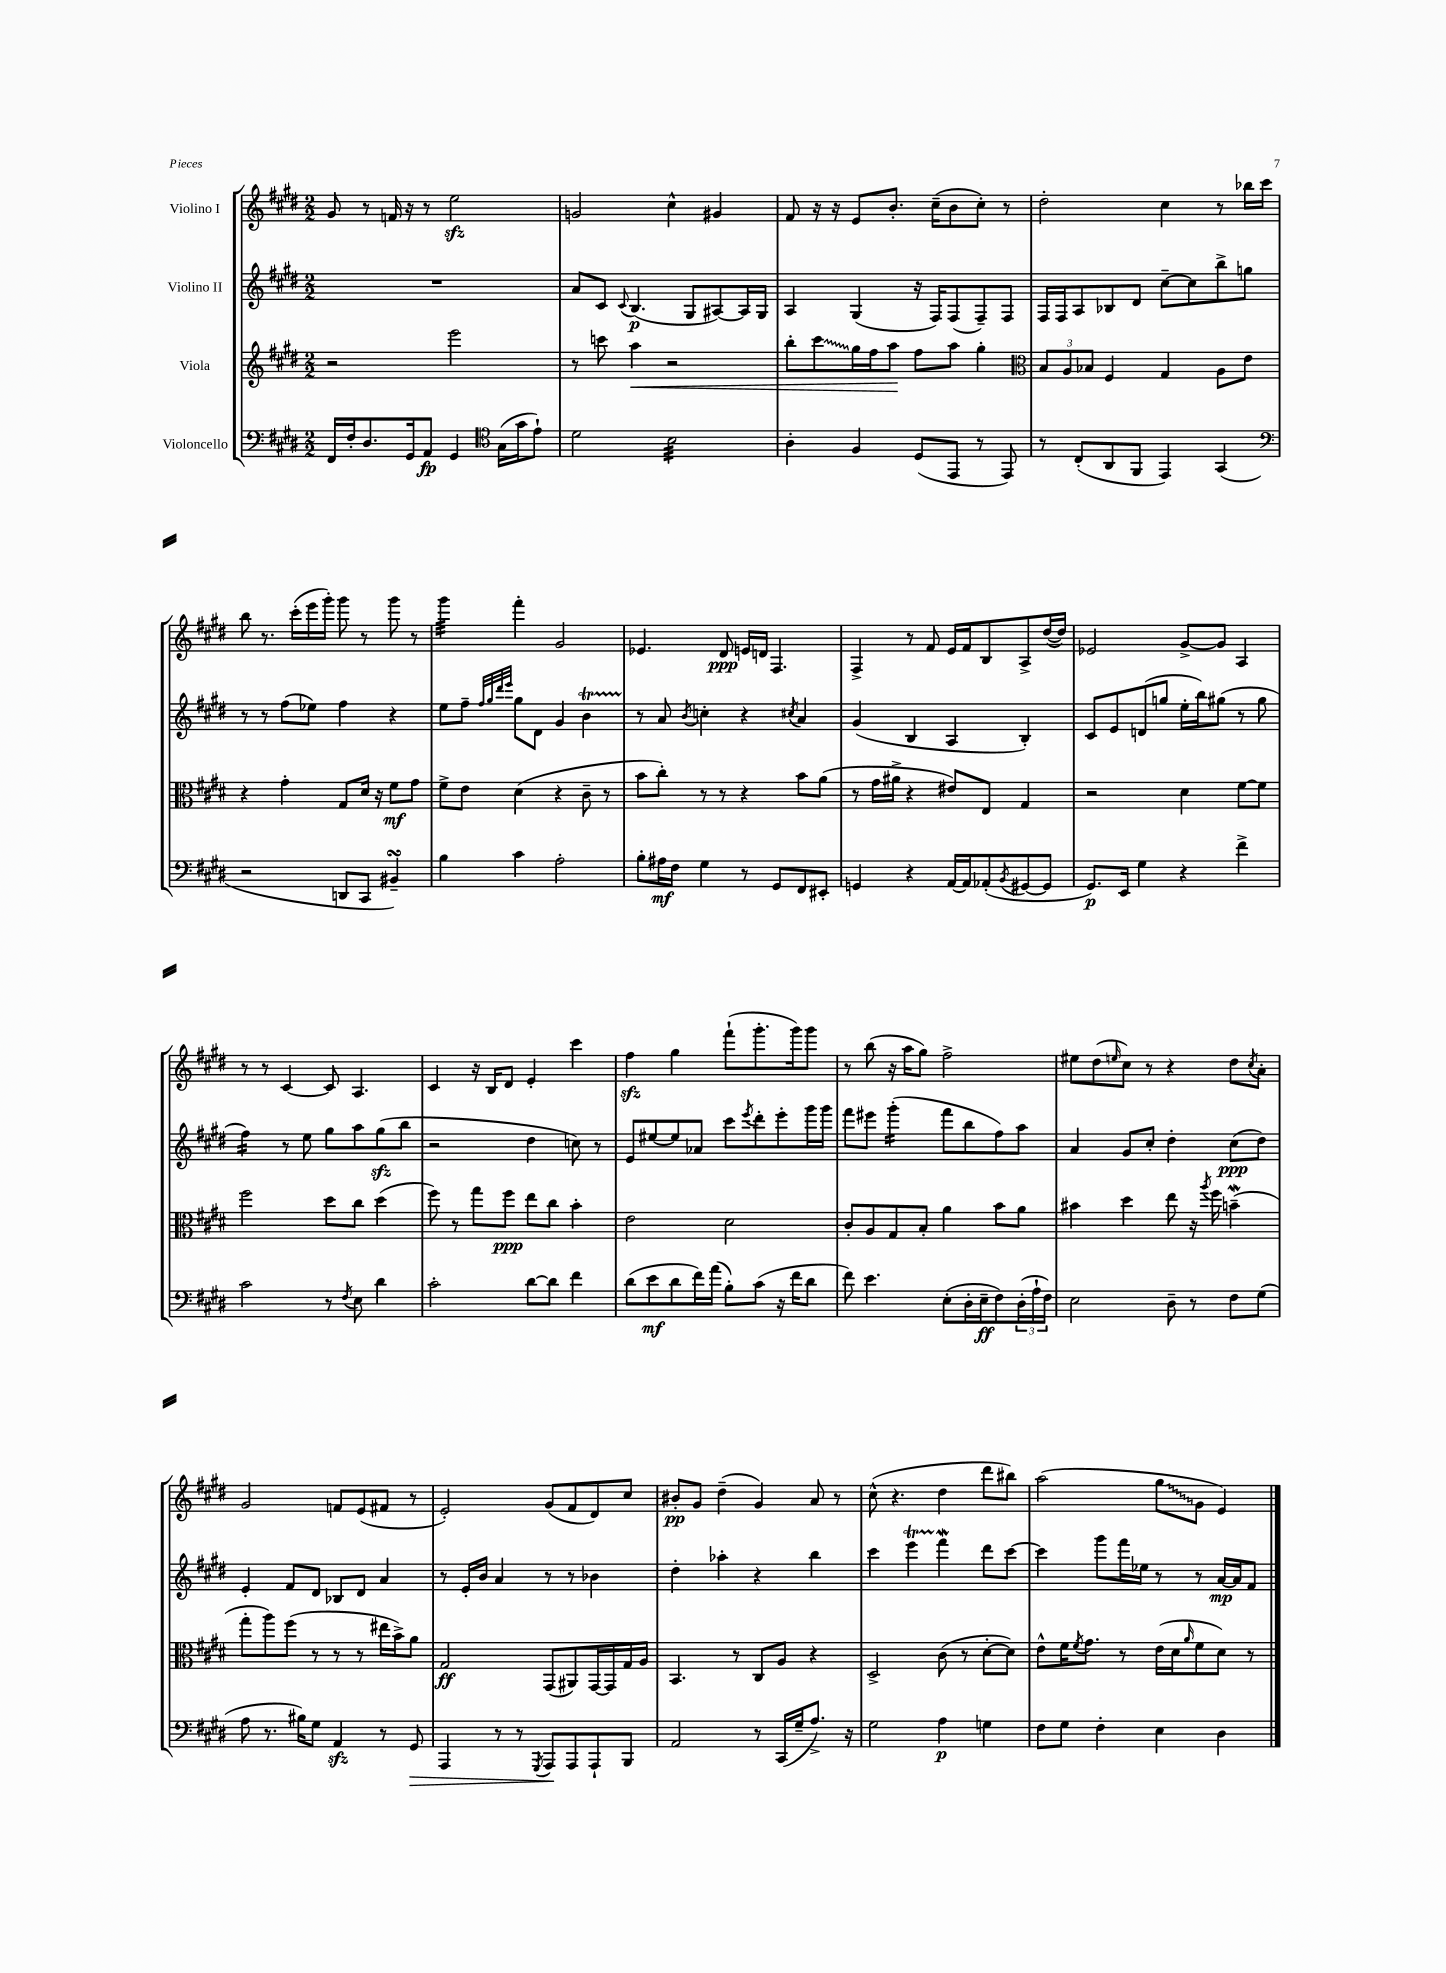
<<
\new StaffGroup <<
\new Staff = "s0" \with { instrumentName = "Violino I" } {
    \clef treble \key e \major \numericTimeSignature \time 2/2
    gis'8 r8 f'16 r16 r8 e''2\sfz |
    g'2 cis''4-^ gis'4 |
    fis'8 r16 r16 e'8 b'8.-. cis''16--( b'8 cis''8-.) r8 |
    dis''2-. cis''4 r8 bes''16 cis'''16 |
    b''8 r8. cis'''16-.( e'''16 gis'''16-.) gis'''8 r8 gis'''8 r8 |
    gis'''4:32 fis'''4-. gis'2 |
    ees'4. dis'8\ppp e'16 d'16 fis4. |
    fis4-> r8 fis'8 e'16 fis'16 b8 a8-> dis''16~( dis''16) |
    ees'2 gis'8~-> gis'8 a4 |
    r8 r8 cis'4~ cis'8 a4. |
    cis'4 r16 b16 dis'8 e'4-. cis'''4 |
    fis''4\sfz gis''4 fis'''8-!( gis'''8.-. gis'''16) gis'''8 |
    r8 b''8( r16 a''16 gis''8) fis''2-> |
    eis''8 dis''8( \grace { e''16 } cis''8) r8 r4 dis''8 \acciaccatura { cis''8 } a'8-. |
    gis'2 f'8 e'8( fis'8 r8 |
    e'2-.) gis'8( fis'8 dis'8) cis''8 |
    bis'8-.\pp gis'8 dis''4--( gis'4) a'8 r8 |
    cis''8-^( r4. dis''4 dis'''8 bis''8) |
    a''2( \once \override Glissando.style = #'zigzag gis''8\glissando gis'8 e'4) \bar "|." |
}
\new Staff = "s1" \with { instrumentName = "Violino II" } {
    \clef treble \key e \major \numericTimeSignature \time 2/2
    R1 |
    a'8 cis'8 \appoggiatura { cis'8 } b4.\p( gis8 ais8~) ais16 gis16 |
    a4 gis4( r16 fis16) fis8( fis8--) fis8 |
    fis16 fis16 a8 bes8 dis'8 cis''8~-- cis''8 b''8-> g''8 |
    r8 r8 fis''8( ees''8) fis''4 r4 |
    e''8 fis''8-- \grace { fis''32 gis''32 dis'''32 e'''32 } gis''8 dis'8 gis'4 b'4\startTrillSpan |
    r8\stopTrillSpan a'8 \acciaccatura { b'8 } c''4-. r4 \acciaccatura { cis''8 } a'4 |
    gis'4( b4 a4 b4-.) |
    cis'8 e'8 d'8( g''8 e''16-. b''16) gis''8( r8 gis''8 |
    fis''4:16) r8 e''8 gis''8 a''8 gis''8\sfz( b''8 |
    r2 dis''4 c''8) r8 |
    e'8 eis''8~ eis''8 aes'8 cis'''8 \acciaccatura { e'''8 } dis'''8-. e'''8-. gis'''16 gis'''16 |
    fis'''8 eis'''8 gis'''4:16-.( fis'''8 b''8 fis''8) a''8 |
    a'4 gis'8 cis''8-. dis''4-. cis''8\ppp( dis''8) |
    e'4-. fis'8 dis'8 bes8 dis'8 a'4 |
    r8 e'16-. b'16 a'4 r8 r8 bes'4 |
    dis''4-. aes''4-. r4 b''4 |
    cis'''4 e'''4\startTrillSpan fis'''4\mordent\stopTrillSpan dis'''8 cis'''8~ |
    cis'''4 gis'''8 fis'''16 ees''16 r8 r8 a'16~\mp a'16 fis'8 \bar "|." |
}
\new Staff = "s2" \with { instrumentName = "Viola" } {
    \clef treble \key e \major \numericTimeSignature \time 2/2
    r2 e'''2 |
    r8 c'''8 a''4\< r2 |
    b''8-. \once \override Glissando.style = #'zigzag cis'''8\glissando gis''16 fis''16 a''8\! fis''8 a''8 gis''4-. |
    \clef alto \tuplet 3/2 { b8 a8 bes8 } fis4 gis4 a8 e'8 |
    r4 gis'4-. gis8 dis'16 r16 fis'8\mf gis'8 |
    fis'8-> e'8 dis'4( r4 cis'8-- r8 |
    b'8 cis''8-.) r8 r8 r4 b'8 a'8( |
    r8 gis'16 ais'16-> r4 eis'8) e8 gis4 |
    r2 dis'4 fis'8~ fis'8 |
    fis''2 dis''8 cis''8 dis''4( |
    fis''8) r8 gis''8 fis''8\ppp e''8 cis''8 b'4-. |
    e'2 dis'2 |
    cis'8-. a8 gis8 b8-. a'4 b'8 a'8 |
    bis'4 dis''4 e''8 r16 \acciaccatura { a''8 } fis''16 b'4--\mordent( |
    gis''8-. a''8) fis''8( r8 r8 r8 eis''16 b'16->) a'8 |
    gis2\ff gis,8( ais,8) gis,16~ gis,16 gis16 a16 |
    b,4. r8 cis8 a8 r4 |
    dis2-> cis'8( r8 dis'8~-. dis'8) |
    e'8-^ fis'16 \acciaccatura { fis'8 } gis'8. r8 e'16( dis'16 \grace { a'16 } fis'8 dis'8) r8 \bar "|." |
}
\new Staff = "s3" \with { instrumentName = "Violoncello" } {
    \clef bass \key e \major \numericTimeSignature \time 2/2
    fis,16 fis16-. dis8. gis,16 a,8\fp gis,4 \clef tenor gis16( gis'16 e'8-!) |
    dis'2 b2:32 |
    a4-. fis4 dis8( e,8 r8 e,8) |
    r8 cis8-.( a,8 fis,8 e,4) gis,4( |
    \clef bass r2 d,8 cis,8 bis,4--\turn) |
    b4 cis'4 a2-. |
    b8-. ais16\mf fis16 gis4 r8 gis,8 fis,8 eis,8-. |
    g,4 r4 a,16~ a,16 aes,8-.( \acciaccatura { b,8 } gis,8~ gis,8 |
    gis,8.\p) e,16 gis4 r4 fis'4-> |
    cis'2 r8 \acciaccatura { fis8 } e8 dis'4 |
    cis'2-. dis'8~ dis'8 fis'4 |
    dis'8( e'8\mf dis'8 fis'16) a'16( b8-.) cis'8( r16 fis'16 dis'8 |
    fis'8) e'4. e8-.( dis16-. e16--\ff fis8) \tuplet 3/2 { dis16-.( a16-! fis16) } |
    e2 dis8-- r8 fis8 gis8( |
    a8 r8. bis16) gis8 a,4\sfz r8 gis,8\> |
    a,,4 r8 r8 \acciaccatura { gis,,8 } a,,8\! a,,8 a,,8-! b,,8 |
    a,2 r8 cis,16( gis16-- a8.->) r16 |
    gis2 a4\p g4 |
    fis8 gis8 fis4-. e4 dis4 \bar "|." |
}
>>
>>
\layout { \context { \Score \remove "Bar_number_engraver" } }
